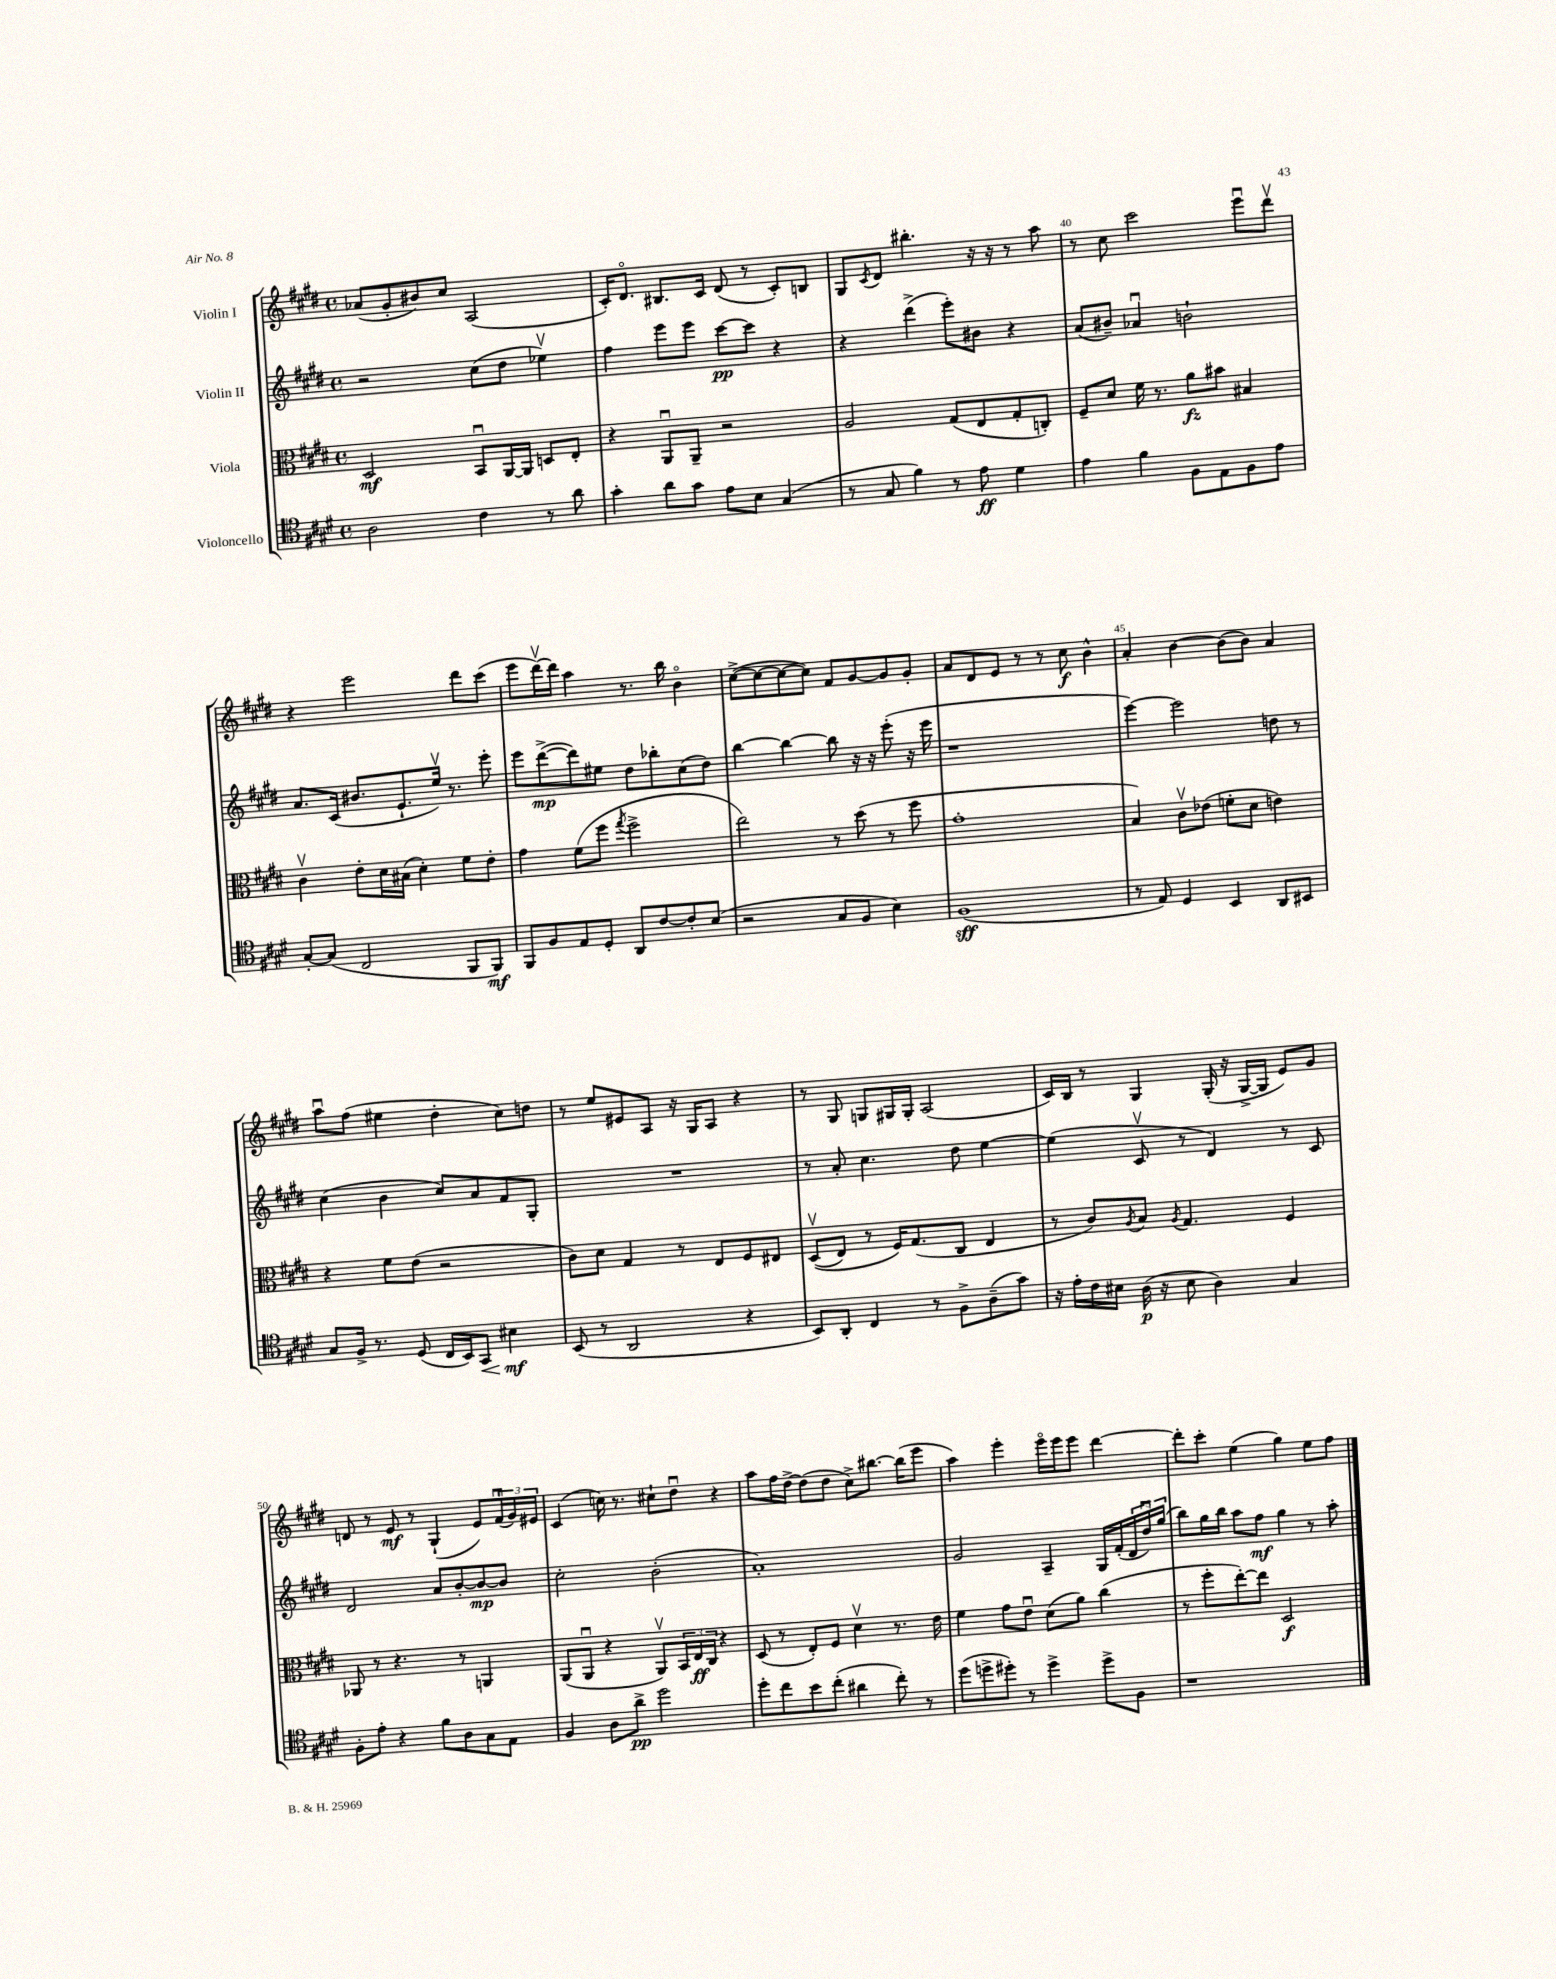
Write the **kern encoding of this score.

**kern	**kern	**kern	**kern
*staff4	*staff3	*staff2	*staff1
*clefC4	*clefC3	*clefG2	*clefG2
*k[f#c#g#d#]	*k[f#c#g#d#]	*k[f#c#g#d#]	*k[f#c#g#d#]
*M4/4	*M4/4	*M4/4	*M4/4
*met(c)	*met(c)	*met(c)	*met(c)
2A	2D#	2r	(8a-
.	.	.	8g#'
.	.	.	8b#)
.	.	.	8cc#
4c#	8BBu	(8cc#	(2A
.	[16AA	8dd#	.
.	16AA]	.	.
8r	8D	4ee-v)	.
8a	8E'	.	.
=	=	=	=
4g#'	4r	4ff#	16c#')
.	.	.	8.d#o
8a	8AAu	8eee	8.B#
8g#	8AA~	8eee	.
.	.	.	16c#
8e	2r	[8ccc#	(8d#
8B	.	8ccc#]	8r
(4G#	.	4r	8c#')
.	.	.	8B
=	=	=	=
8r	2A	4r	8G#
.	.	.	8qc#
8G#	.	.	8d#
4f#)	.	(4ddd#^	4.bb#'
8r	(8G#	8eee')	.
8e	8E	8b#	16r
.	.	.	16r
4d#	8G#'	4r	8r
.	8C')	.	8aa
=	=	=	=
4e	8F#~	(8a	8r
.	8d#	8b#~)	8cc#
4f#	16f#	4a-u	2ccc#
.	8.r	.	.
8F#	8a	2b`	.
8E	8b#	.	.
8F#	4B#	.	8eeeu
8e	.	.	8ddd#v
=	=	=	=
[8G#'	4c#v	8.a	4r
(8G#]	.	.	.
.	.	(16c#	.
2C#	8e'	8.b#	2eee
.	16d#	.	.
.	(16B#	8.e`	.
.	4d#')	.	.
.	.	16eev)	.
.	.	8.r	.
8FF#	8f#	.	8ddd#
8FF#)	8e'	8eee'	(8ccc#
=	=	=	=
8FF#	4g#	8eee	8eee
8F#	.	([8ddd#^	[16ddd#v)
.	.	.	16ddd#]
8E	(8f#	8ddd#])	4aa
8D#'	8ff#	8ee#	.
.	8qgg#	.	.
8AA	2ff#^	8dd#	8.r
[8c#	.	8bb-'	.
.	.	.	16bb
8c#']	.	(8cc#	4bo
(8B	.	8dd#)	.
=	=	=	=
2r	2ee)	[4bb	([8cc#^
.	.	.	8cc#_
.	.	4bb_	8cc#_
.	.	.	8cc#])
8G#	8r	8bb]	8f#
8F#	(8dd#	16r	[8g#
.	.	16r	.
4B)	8r	(8eee'	8g#]
.	8ff#	16r	8g#'
.	.	16eee	.
=	=	=	=
(1F#	1g#'	1r	8a
.	.	.	8d#
.	.	.	8e
.	.	.	8r
.	.	.	8r
.	.	.	8cc#
.	.	.	4b^^
=	=	=	=
8r	4B)	[4eee)	4a'
8E)	.	.	.
4D#	8c#v	2eee]	[4b
.	(8e-	.	.
4BB	8f'	.	(8b]
.	8d#	.	8b)
8AA	4e)	8dd	4a
8BB#	.	8r	.
=	=	=	=
8G#	4r	(4cc#	8aau
16F#^	.	.	(8ff#
8.r	.	.	.
.	8f#	4b	4ee#
(8D#	(8e	.	.
16C#	2r	8cc#)	4dd#'
16BB)	.	.	.
8GG#	.	8a	.
4B#	.	8f#	8cc#)
.	.	8G#'	8dd
=	=	=	=
(8BB	8c#)	1r	8r
8r	8d#	.	8ee
2AA	4G#	.	8e#
.	.	.	8A
.	8r	.	16r
.	.	.	16G#
.	8E	.	8A
4r	8F#	.	4r
.	8E#	.	.
=	=	=	=
8BB)	&((8D#v	8r	8r
8AA'	8E)	8a'	8G#
4C#	8r	4.cc#	8G
.	16F#&)	.	16G#
.	(8.G#	.	16G#'
8r	.	.	(2A
8F#^	8C#	8dd#	.
(8A~	4E	[4ee	.
8g#)	.	.	.
=	=	=	=
16r	8r	(4ee]	16c#)
16e'	.	.	16B
16c#	8c#)	.	8r
16B#	.	.	.
.	8qA	.	.
(16A	8B	8c#v	4G#
16r	.	.	.
.	8qA	.	.
8B#	4.G#	8r	.
4A)	.	4d#)	(16G#'
.	.	.	16r
.	.	.	[16G#^
.	.	.	16G#]
4G#	4F#	8r	8e)
.	.	8c#	8g#
=	=	=	=
8F#'	8AA-	2d#	8d
8e'	8r	.	8r
4r	4.r	.	8e
.	.	.	8r
8f#	.	8a	(4G#`
8A	8r	[8b'	.
8G#	4AA	8b_	8e)
8E	.	8b]	(24f#u
.	.	.	24g#)
.	.	.	24e#
=	=	=	=
4F#	(8AA	2cc#'	(4c#
.	8AAu	.	.
8A	4r	.	16cc)
.	.	.	8.r
8a^	.	.	.
2dd#	8AAv)	(2b'	8cc#`
.	24BB	.	8dd#u
.	24E	.	.
.	24C#	.	.
.	4r	.	4r
=	=	=	=
8dd#'	(8D#	1a')	8aa
8cc#	8r	.	16ff#
.	.	.	[16dd#^
8b	8E')	.	(8dd#]
(8cc#'	8F#	.	8dd#
4a#	4d#v	.	8cc#^)
.	.	.	[8.bb#
8cc#')	8.r	.	.
.	.	.	(16bb#]
8r	.	.	8eee
.	16e	.	.
=	=	=	=
(8dd#	4f#	2g#	4aa)
8dd^	.	.	.
8dd#')	8g#	.	4eee'
8r	8eu	.	.
4dd#^	(8d#	4A~	16eeeo
.	.	.	16eee
.	8a)	.	8eee
8dd#^	(4cc#	16G#	[4ddd#
.	.	(16f#'	.
8F#	.	24d#	.
.	.	24dd#u)	.
.	.	(24gg#	.
=	=	=	=
1r	8r	8bb)	8ddd#']
.	8ff#'	16gg#	8ccc#'
.	.	16bb	.
.	[8ee')	8aa	(4ee
.	8ee]	8ff#	.
.	2D#	4gg#	4gg#)
.	.	8r	8ee
.	.	8aa'	8ff#
==	==	==	==
*-	*-	*-	*-
